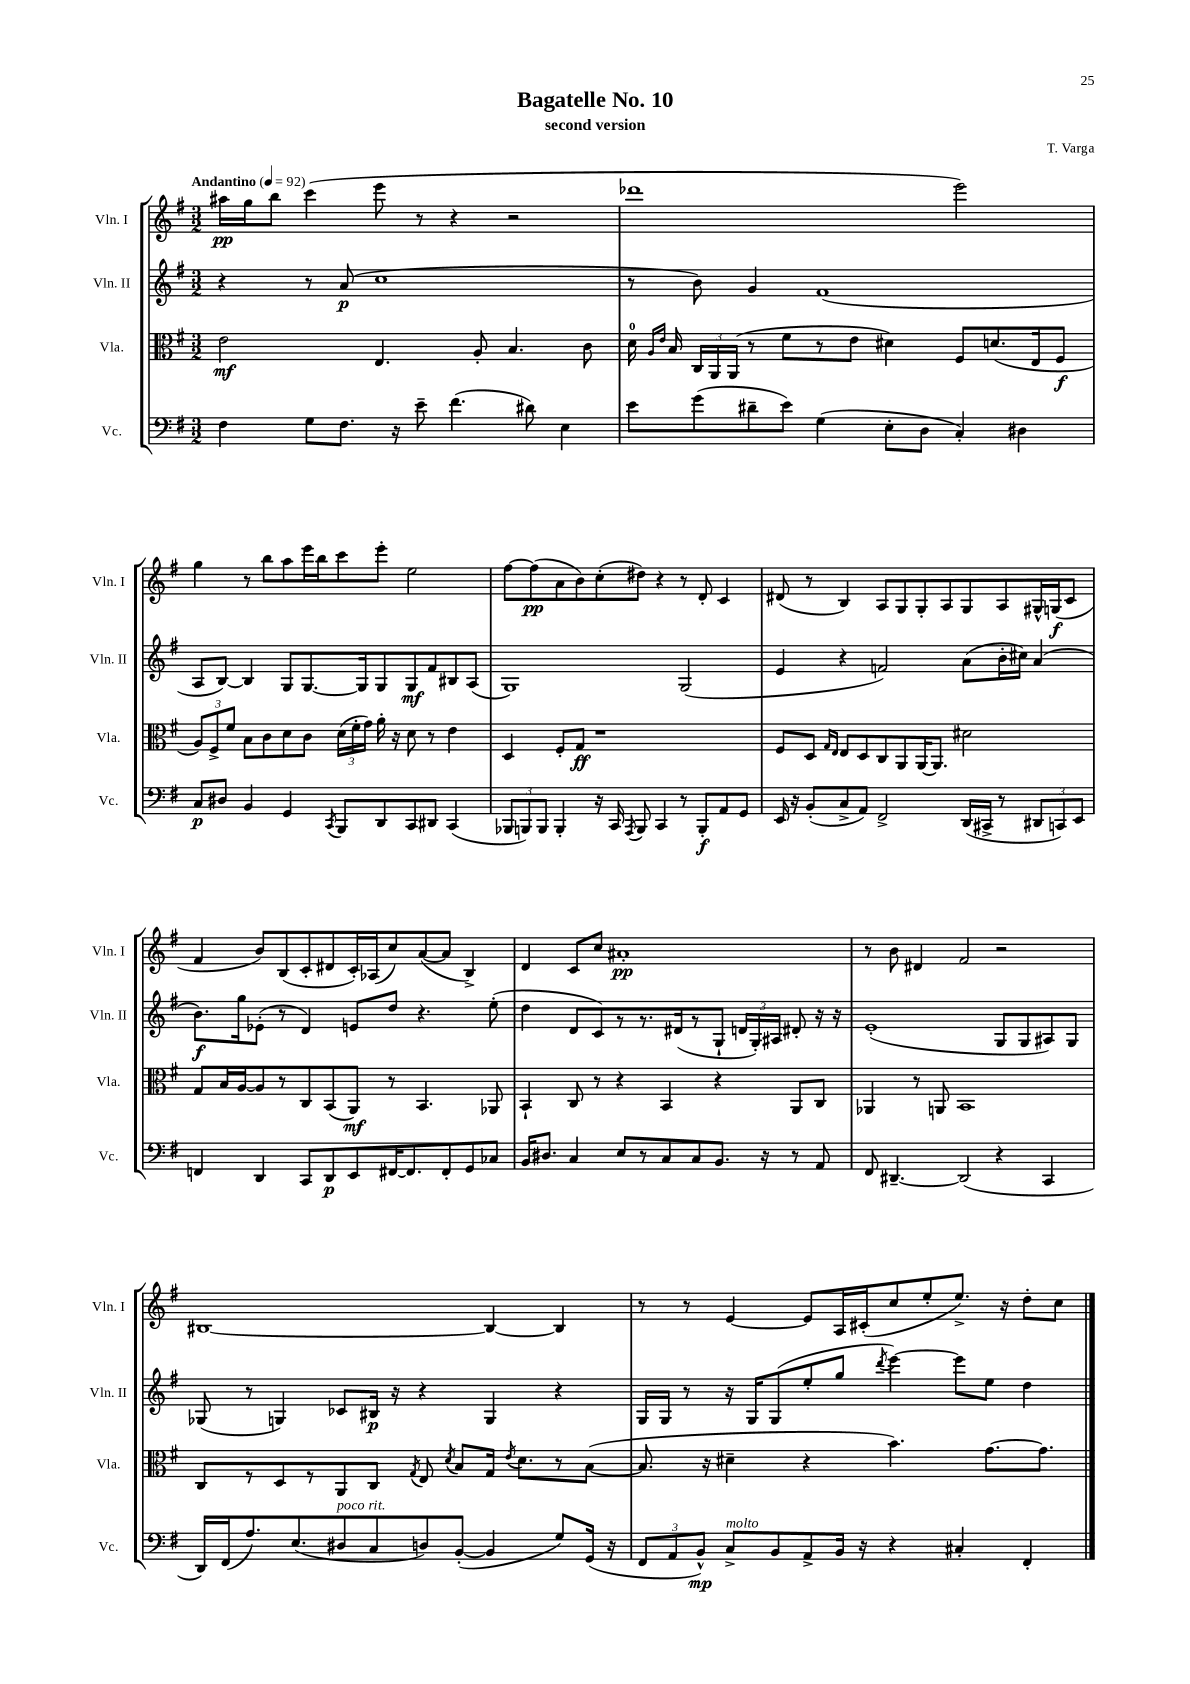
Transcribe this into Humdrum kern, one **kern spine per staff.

**kern	**dynam	**kern	**dynam	**kern	**dynam	**kern	**dynam
*part4	*part4	*part3	*part3	*part2	*part2	*part1	*part1
*staff4	*staff4	*staff3	*staff3	*staff2	*staff2	*staff1	*staff1
*I"Vc.	*	*I"Vla.	*	*I"Vln. II	*	*I"Vln. I	*
*I'Vc.	*	*I'Vla.	*	*I'Vln. II	*	*I'Vln. I	*
*clefF4	*	*clefC3	*	*clefG2	*	*clefG2	*
*k[f#]	*	*k[f#]	*	*k[f#]	*	*k[f#]	*
*M3/2	*	*M3/2	*	*M3/2	*	*M3/2	*
*MM92	*	*MM92	*	*MM92	*	*MM92	*
=1	=1	=1	=1	=1	=1	=1	=1
!	!	!	!	!	!	!LO:TX:a:B:t=Andantino	!
4F#\	.	2e\	mf	4r	.	16aa#X\LL	pp
.	.	.	.	.	.	16gg\J	.
.	.	.	.	.	.	8bb\J	.
8G\L	.	.	.	8r	.	(4ccc\	.
8.F#\J	.	.	.	(8a/	p	.	.
.	.	4.E/	.	1cc	.	8eee\	.
16r	.	.	.	.	.	.	.
8e~\	.	.	.	.	.	8r	.
(4.f#\	.	.	.	.	.	4r	.
.	.	8A'/	.	.	.	.	.
.	.	4.B/	.	.	.	2r	.
8d#X\)	.	.	.	.	.	.	.
4E\	.	.	.	.	.	.	.
.	.	8c\	.	.	.	.	.
=2	=2	=2	=2	=2	=2	=2	=2
8e\L	.	16d\	.	8r	.	1ddd-X	.
.	.	16qqA/LL	.	.	.	.	.
.	.	16qqe/JJ	.	.	.	.	.
.	.	16B/	.	.	.	.	.
(8g\	.	24C/LL	.	8b\)	.	.	.
.	.	24AA/	.	.	.	.	.
.	.	(24AA/JJ	.	.	.	.	.
8d#X~\	.	8r	.	4g/	.	.	.
8e\J)	.	8f#\L	.	.	.	.	.
(4G\	.	8r	.	(1f#	.	.	.
.	.	8e\J	.	.	.	.	.
8E'\L	.	4d#X\)	.	.	.	.	.
8D\J	.	.	.	.	.	.	.
4C'/)	.	8F#/L	.	.	.	2eee\)	.
.	.	(8.dn/	.	.	.	.	.
4D#X\	.	.	.	.	.	.	.
.	.	16E/k	.	.	.	.	.
.	.	8F#/J	f	.	.	.	.
!!LO:LB:g=z
=3	=3	=3	=3	=3	=3	=3	=3
8C/L	p	12A/L)	.	8A/L	.	4gg\	.
.	.	12F#^/	.	.	.	.	.
8D#X/J	.	.	.	[8B/J)	.	.	.
.	.	12f#/J	.	.	.	.	.
4BB/	.	8B\L	.	4B/]	.	8r	.
.	.	8c\	.	.	.	8bb\L	.
4GG/	.	8d\	.	8G/L	.	8aa\	.
.	.	8c\J	.	[8.G/	.	16eee\L	.
.	.	.	.	.	.	16bb\J	.
8qCC/	.	.	.	.	.	.	.
8BBB/L	.	(24d\LL	.	.	.	8ccc\	.
.	.	24f#'\	.	.	.	.	.
.	.	.	.	16G/k]	.	.	.
.	.	24g\JJ)	.	.	.	.	.
8DD/	.	16a'\	.	8G/	.	8eee'\J	.
.	.	16r	.	.	.	.	.
8CC/	.	8d\	.	8G/	mf	2ee\	.
8DD#X/J	.	8r	.	8f#/	.	.	.
(4CC/	.	4e\	.	8B#X/	.	.	.
.	.	.	.	(8A/J	.	.	.
=4	=4	=4	=4	=4	=4	=4	=4
12BBB-X/L	.	4D/	.	1G)	.	[8ff#\L	.
12BBBn/)	.	.	.	.	.	.	.
.	.	.	.	.	.	(8ff#\]	pp
12BBB/J	.	.	.	.	.	.	.
4BBB'/	.	8F#'/L	.	.	.	8a\	.
.	.	8G/J	ff	.	.	8b\)	.
16r	.	1r	.	.	.	(8cc'\	.
16CC/	.	.	.	.	.	.	.
8qAAA/	.	.	.	.	.	.	.
8BBB/	.	.	.	.	.	8dd#X\J)	.
4CC/	.	.	.	.	.	4r	.
8r	.	.	.	(2G/	.	8r	.
8BBB'/L	f	.	.	.	.	8d'/	.
8AA/	.	.	.	.	.	4c/	.
8GG/J	.	.	.	.	.	.	.
=5	=5	=5	=5	=5	=5	=5	=5
16EE/	.	8F#/L	.	4e/	.	(8d#X/	.
16r	.	.	.	.	.	.	.
(8BB'/L	.	8D/J	.	.	.	8r	.
.	.	16qqG/LL	.	.	.	.	.
.	.	16qqE/JJ	.	.	.	.	.
8C^/	.	8E/L	.	4r	.	4B/)	.
8AA/J)	.	8D/	.	.	.	.	.
2FF#^/	.	8C/	.	2fn/)	.	8A/L	.
.	.	8AA/	.	.	.	8G/	.
.	.	[16AA/K	.	.	.	8G'/	.
.	.	8.AA/J]	.	.	.	.	.
.	.	.	.	.	.	8A/	.
(16DD/LL	.	2d#X\	.	(8a\L	.	8G/	.
16CC#X^/JJ	.	.	.	.	.	.	.
8r	.	.	.	16b'\L	.	8A/	.
.	.	.	.	16cc#X\JJ)	.	.	.
12DD#X/L	.	.	.	(4a/	.	16G#X^^/L	.
.	.	.	.	.	.	(16Gn/J	f
12CCn/)	.	.	.	.	.	.	.
.	.	.	.	.	.	8c/J	.
12EE/J	.	.	.	.	.	.	.
!!LO:LB:g=z
=6	=6	=6	=6	=6	=6	=6	=6
4FFn/	.	8G/L	.	8.b\L)	f	4f#/	.
.	.	16B/L	.	.	.	.	.
.	.	[16A/J	.	16gg\k	.	.	.
4DD/	.	8A/]	.	(8e-X'\J	.	8b/L)	.
.	.	8r	.	8r	.	(8B/	.
8CC/L	.	8C/	.	4d/)	.	8c'/	.
8DD/	p	(8BB/	.	.	.	8d#X/	.
8EE/	.	8AA/J)	mf	8en/L	.	16c'/L)	.
.	.	.	.	.	.	(16A-X/J	.
[16FF#X/K	.	8r	.	8dd/J	.	8cc/)	.
8.FF#/]	.	.	.	.	.	.	.
.	.	4.BB/	.	4.r	.	([8a/	.
8FF#'/	.	.	.	.	.	8a/J]	.
8GG/	.	.	.	.	.	4B^/)	.
8C-X/J	.	8AA-X/	.	(8ee'\	.	.	.
=7	=7	=7	=7	=7	=7	=7	=7
16BB/KL	.	4BB`/	.	4dd\	.	4d/	.
8.D#X/J	.	.	.	.	.	.	.
4C/	.	8C/	.	8d/L	.	8c/L	.
.	.	8r	.	8c/)	.	8cc/J	.
8E/L	.	4r	.	8r	.	1a#X'	pp
8r	.	.	.	8.r	.	.	.
8C/	.	4BB/	.	.	.	.	.
.	.	.	.	(16d#X/k	.	.	.
8C/	.	.	.	8r	.	.	.
8.BB/J	.	4r	.	8G`/J	.	.	.
.	.	.	.	24dn/LL	.	.	.
.	.	.	.	24G'/)	.	.	.
16r	.	.	.	.	.	.	.
.	.	.	.	24A#X/JJ	.	.	.
8r	.	8AA/L	.	8d#X'/	.	.	.
8AA/	.	8C/J	.	16r	.	.	.
.	.	.	.	16r	.	.	.
=8	=8	=8	=8	=8	=8	=8	=8
8FF#/	.	4AA-X/	.	(1e'	.	8r	.
[4.DD#X~/	.	.	.	.	.	8b\	.
.	.	8r	.	.	.	4d#X/	.
.	.	8AAn/	.	.	.	.	.
(2DD#/]	.	1BB	.	.	.	2f#/	.
4r	.	.	.	8G/L	.	2r	.
.	.	.	.	8G/	.	.	.
4CC/	.	.	.	8A#X/)	.	.	.
.	.	.	.	8G/J	.	.	.
!!LO:LB:g=z
=9	=9	=9	=9	=9	=9	=9	=9
16DD/LL)	.	8C/L	.	(8G-X/	.	[1B#X	.
(16FF#/J	.	.	.	.	.	.	.
8.A/)	.	8r	.	8r	.	.	.
.	.	8D/	.	4Gn/)	.	.	.
(8.E/	.	.	.	.	.	.	.
.	.	8r	.	.	.	.	.
!LO:TX:a:i:t=poco rit.	!	!	!	!	!	!	!
8D#X/	.	8AA/	.	8c-X/L	.	.	.
8C/	.	8C/J	.	16B#X/Jk	p	.	.
.	.	.	.	16r	.	.	.
.	.	8qG/	.	.	.	.	.
8Dn/)	.	8E/	.	4r	.	.	.
.	.	8qd/	.	.	.	.	.
([8BB'/J	.	8B/L	.	.	.	.	.
4BB/]	.	16G/Jk	.	4G/	.	4B#/_	.
.	.	8qe/	.	.	.	.	.
.	.	8.d\L	.	.	.	.	.
8G/L)	.	8r	.	4r	.	4B#/]	.
(16GG/Jk	.	([8B\J	.	.	.	.	.
16r	.	.	.	.	.	.	.
=10	=10	=10	=10	=10	=10	=10	=10
12FF#/L	.	8.B/]	.	16G/LL	.	8r	.
.	.	.	.	16G/JJ	.	.	.
12AA/	.	.	.	.	.	.	.
.	.	.	.	8r	.	8r	.
12BB^^/J)	mp	.	.	.	.	.	.
.	.	16r	.	.	.	.	.
!LO:TX:a:i:t=molto	!	!	!	!	!	!	!
8C^/L	.	4d#X~\	.	16r	.	[4e/	.
.	.	.	.	16G/KL	.	.	.
8BB/	.	.	.	(8G/	.	.	.
8AA^/	.	4r	.	8ee'/	.	8e/L]	.
16BB/Jk	.	.	.	8gg/J	.	16A/L	.
16r	.	.	.	.	.	(16c#X'/J	.
.	.	.	.	8qddd/	.	.	.
4r	.	4.b\)	.	[4eee\)	.	8cc/	.
.	.	.	.	.	.	8ee'/	.
4C#X'/	.	.	.	8eee\L]	.	8.ee^/J)	.
.	.	[8.g\L	.	8ee\J	.	.	.
.	.	.	.	.	.	16r	.
4FF#'/	.	.	.	4dd\	.	8dd'\L	.
.	.	8.g\J]	.	.	.	.	.
.	.	.	.	.	.	8cc\J	.
==	==	==	==	==	==	==	==
*-	*-	*-	*-	*-	*-	*-	*-
